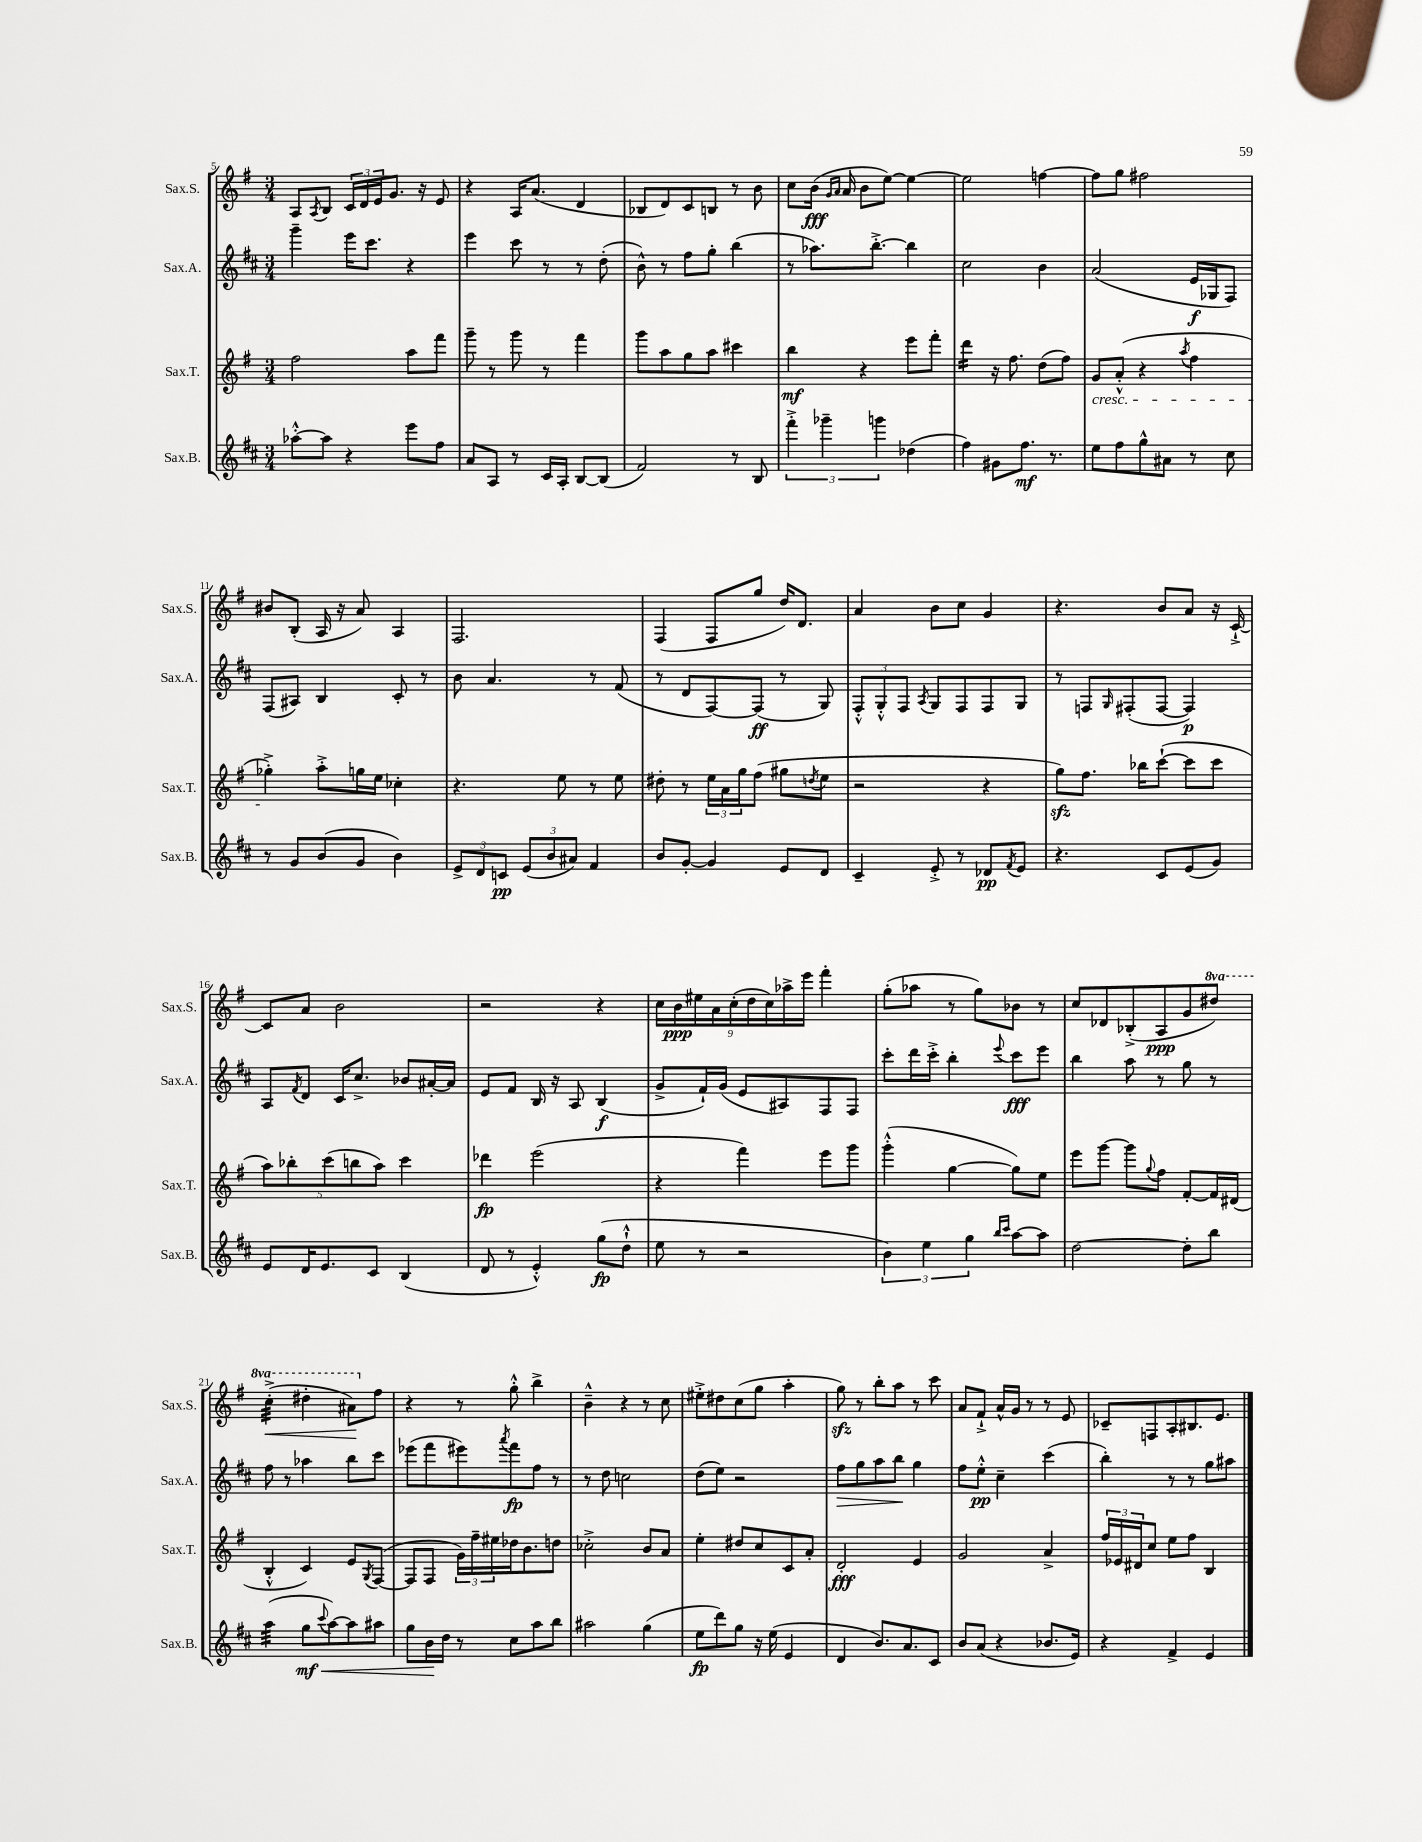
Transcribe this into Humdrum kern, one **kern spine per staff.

**kern	**kern	**kern	**kern
*staff4	*staff3	*staff2	*staff1
*clefG2	*clefG2	*clefG2	*clefG2
*k[f#c#]	*k[f#]	*k[f#c#]	*k[f#]
*M3/4	*M3/4	*M3/4	*M3/4
[8aa-'^^\L	2ff#\	4ggg~\	8A/L
.	.	.	8qA/
8aa-\]J	.	.	8B/J
4r	.	16eee\LK	24c/LL
.	.	.	24d/
.	.	8.ccc#\J	.
.	.	.	24e/J
.	.	.	8.g/J
8eee\L	8aa\L	4r	.
.	.	.	16r
8ff#\J	8fff#\J	.	8e/
=	=	=	=
8a/L	8ggg~\	4eee\	4r
8A/J	8r	.	.
8r	8ggg\	8ccc#\	16A/LK
.	.	.	(8.a/J
16c#/LL	8r	8r	.
16A'/JJ	.	.	.
[8B/L	4fff#\	8r	4d/
(8B/]J	.	(8dd'\	.
=	=	=	=
2f#/)	8ggg\L	8b^^\)	8B-/L
.	8aa\	8r	8d/)
.	8gg\	8ff#\L	8c/
.	8aa\J	8gg'\J	8B/J
8r	4ccc#\	(4bb\	8r
8B/	.	.	8b\
=	=	=	=
6fff#'^\	4bb\	8r	8cc\L
.	.	8.aa-\L)	(16b\Jk
6ggg-~\	.	.	.
.	.	.	16qqg/LL
.	.	.	16qqa/JJ
.	.	.	16a/
.	4r	.	8b\L
.	.	[8.bb'^\J	.
6ggg\	.	.	.
.	.	.	[8ee\J)
(4dd-\	8eee\L	4bb\]	4ee\_
.	8fff#'\J	.	.
=	=	=	=
4ff#\)	4ddd\	2cc#\	2ee\]
8g#\L	16r	.	.
.	8.ff#\	.	.
8.ff#\J	.	.	.
.	(8dd\L	4b\	[4ff\
8.r	.	.	.
.	8ff#\J)	.	.
=	=	=	=
8ee\L	8g/L	(2a/	8ff\]L
8ff#\	(8a'^^/J	.	8gg\J
8gg^^\	4r	.	2ff#\
8a#\J	.	.	.
.	8qaa/	.	.
8r	4ff#\	16e/LL	.
.	.	16G-/J	.
8cc#\	.	8F#/J)	.
=	=	=	=
8r	4gg-'^\)	(8F#/L	8b#/L
8g/L	.	8A#/J)	(8B'/J
(8b/	8aa'^\L	4B/	16A/
.	.	.	16r
8g/J	16gg\L	.	8a/)
.	16ee\JJ	.	.
4b\)	4cc-'\	8c#'/	4A/
.	.	8r	.
=	=	=	=
12e^/L	4.r	8b\	2.F#/
12d/	.	.	.
.	.	4.a/	.
12c/J	.	.	.
(12e/L	.	.	.
12b/	.	.	.
.	8ee\	.	.
12a#/J)	.	.	.
4f#/	8r	8r	.
.	8ee\	(8f#/	.
=	=	=	=
8b/L	8dd#'\	8r	(4F#/
[8g'/J	8r	8d/L	.
4g/]	24ee\LL	[8F#/)	8F#/L
.	24a\	.	.
.	24gg\J	.	.
.	(8ff#\J	(8F#/]J	8gg/J
8e/L	8gg#\L	8r	16dd/LK)
.	.	.	8.d/J
.	8qdd/	.	.
8d/J	8ee\J	8G/)	.
=	=	=	=
4c#~/	2r	12F#'^^/L	4a/
.	.	12G'^^/	.
.	.	12F#/J	.
.	.	8qA/	.
8e'^/	.	8G/L	8b\L
8r	.	8F#/	8cc\J
8d-/L	4r	8F#/	4g/
8qf#/	.	.	.
8e/J	.	8G/J	.
=	=	=	=
4.r	8gg\L)	8r	4.r
.	8.ff#\J	8F/L	.
.	.	16qqG/	.
.	.	(8F#'/	.
.	16bb-\LK	.	.
8c#/L	([8ccc`\J	[8F#/J	8b/L
(8e/	8ccc\]L	4F#/])	8a/J
8g/J)	8ccc\J	.	16r
.	.	.	[16c`^/
=	=	=	=
8e/L	10aa\L)	8A/L	8c/]L
.	10bb-'\	.	.
.	.	8qf#/	.
16d/K	.	8d/J	8a/J
8.e/	.	.	.
.	(10ccc\	.	.
.	.	16c#/LK	2b\
.	10bb\	.	.
.	.	8.cc#^/J	.
8c#/J	.	.	.
.	10aa\J)	.	.
(4B/	4ccc\	8b-/L	.
.	.	[16a#'/L	.
.	.	16a#/]JJ	.
=	=	=	=
8d/	4ddd-\	8e/L	2r
8r	.	8f#/J	.
4e'^^/)	(2eee\	16B/	.
.	.	16r	.
.	.	8A/	.
(8gg\L	.	(4B/	4r
8dd`^^\J	.	.	.
=	=	=	=
8ee\	4r	8g^/L	18cc\LL
.	.	.	18b\
.	.	.	18ee#\
8r	.	16f#`/L)	.
.	.	.	18a\
.	.	(16g/JJ	.
.	.	.	(18cc'\
2r	4fff#\)	8e/L	.
.	.	.	18dd\
.	.	.	18cc\)
.	.	8A#/)	.
.	.	.	18aa-^\
.	.	.	18eee\JJ
.	8eee\L	8F#/	4fff#'\
.	8ggg\J	8F#/J	.
=	=	=	=
6b\)	(4ggg'^^\	8ccc#'\L	(8gg'\L
.	.	16ddd\L	8aa-\J
6ee\	.	.	.
.	.	16ccc#'^\JJ	.
.	[4gg\	4bb'\	8r
6gg\	.	.	.
.	.	.	8gg\L)
16qqbb/LL	.	.	.
16qqccc#/JJ	.	8qqeee/	.
[8aa\L	8gg\]L)	8ccc#\L	8b-\J
8aa\]J	8ee\J	8eee\J	8r
=	=	=	=
[2dd\	8eee\L	4bb\	8cc/L
.	[8ggg\J	.	8d-/
.	8ggg\]L	8aa\	(8B-'^/
.	8qqgg/	.	.
.	8ff#\J	8r	8A/
8dd'\]L	[8f#'/L	8gg\	8g/
8bb\J	16f#/]L	8r	8ddd#/J)
.	(16d#/JJ	.	.
=	=	=	=
(4aa\	4B'^^/	8ff#\	(4ccc'^\
.	.	8r	.
8gg\L	4c/)	4aa-\	4ddd#'\
8qqccc#/	.	.	.
[8aa\)	.	.	.
8aa\]	8e/L	8bb\L	8aa#\L)
.	8qG/	.	.
8aa#\J	([8F#/J	8ccc#\J	8ff#\J
=	=	=	=
8gg\L	8F#/]L	(8eee-\L	4r
16b\L	8F#/J	8fff#\	.
16dd\JJ	.	.	.
8r	24g\LL)	8eee#\)	8r
.	24ff#~\	.	.
.	24ee#\	.	.
.	.	8qaaa/	.
8cc#\L	16dd-\J	8fff#\	8gg'^^\
.	8.b\	.	.
8aa\	.	8ff#\J	4bb^\
8bb\J	8dd\J	8r	.
=	=	=	=
2aa#\	2cc-'^\	8r	4b~^^\
.	.	8dd\	.
.	.	2cc\	4r
(4gg\	8b/L	.	8r
.	8a/J	.	8cc\
=	=	=	=
8ee\L	4ee'\	(8dd\L	8ee#'^\L
8ddd\)	.	8ee\J)	8dd#\
8gg\J	8dd#/L	2r	(8cc\
16r	8cc/	.	8gg\J
(16ee\	.	.	.
4e/	8c/	.	4aa'\
.	8a'/J	.	.
=	=	=	=
4d/	2d'/	8ff#\L	8gg\)
.	.	8gg\	8r
8.b/L)	.	8aa\	8bb'\L
.	.	8bb\J	8aa\J
8.a/	.	.	.
.	4e/	4gg\	8r
8c#/J	.	.	8ccc\
=	=	=	=
8b/L	2g/	8ff#\L	8a/L
(8a/J	.	8ee'^^\J	8f#`^/J
4r	.	4cc#~\	16a^^/LL
.	.	.	16g/JJ
.	.	.	8r
8.b-/L	4a^/	(4ccc#\	8r
.	.	.	8e/
16e/Jk)	.	.	.
=	=	=	=
4r	24ff#/LL	4bb'\)	8c-~/L
.	24e-/	.	.
.	24d#/J	.	.
.	8cc/J	.	8F/
4f#^/	8ee\L	8r	8A'/
.	8ff#\J	8r	8.B#/
4e/	4B/	8gg\L	.
.	.	.	8.e/J
.	.	8aa#\J	.
==	==	==	==
*-	*-	*-	*-
